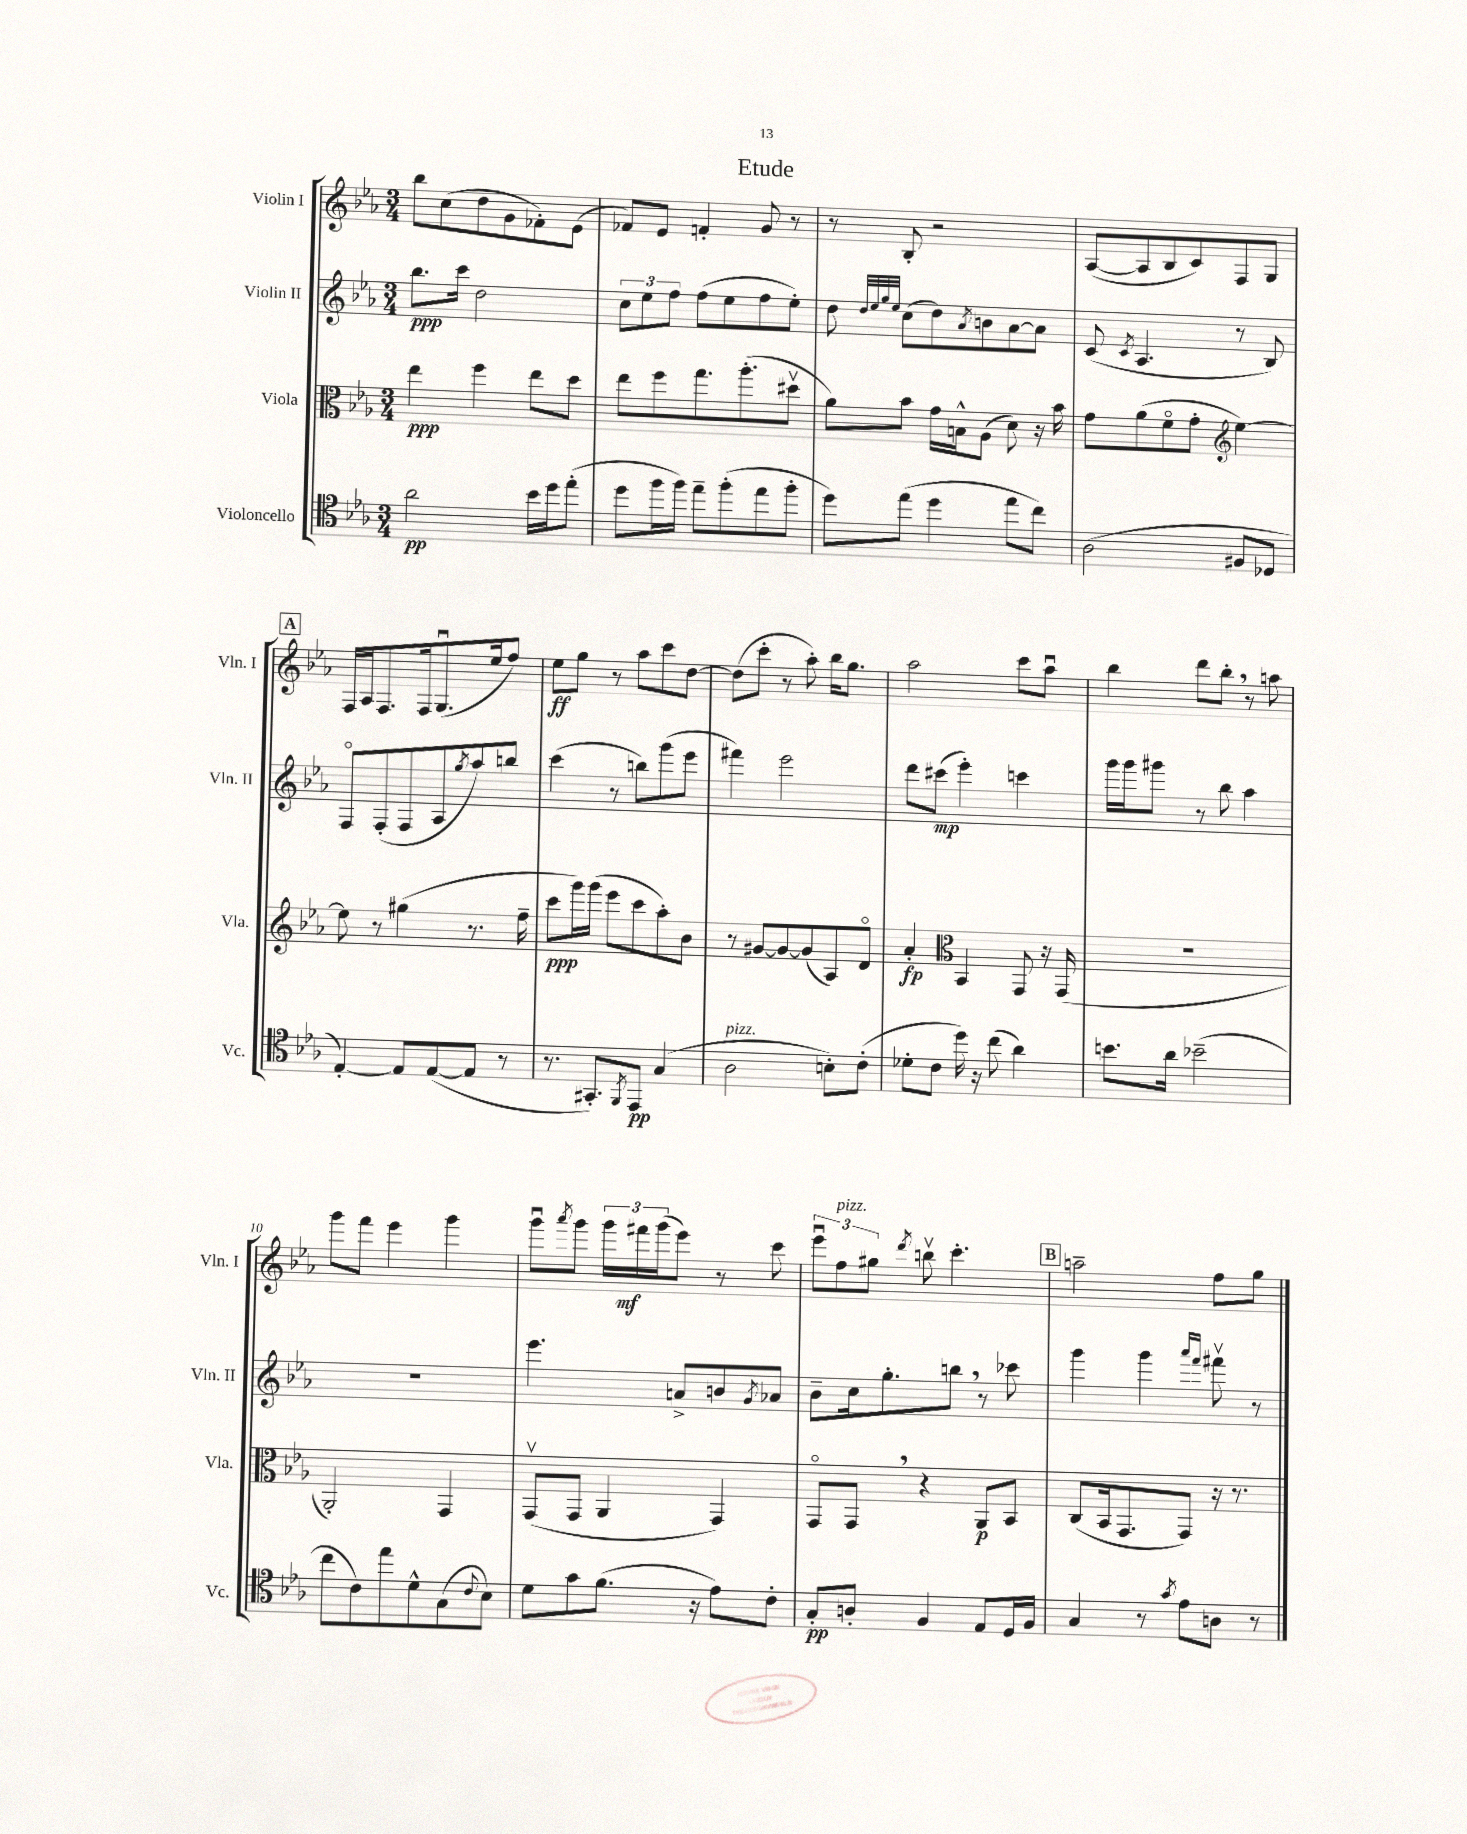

**kern	**dynam	**kern	**dynam	**kern	**dynam	**kern	**dynam
*part4	*part4	*part3	*part3	*part2	*part2	*part1	*part1
*staff4	*staff4	*staff3	*staff3	*staff2	*staff2	*staff1	*staff1
*I"Violoncello	*	*I"Viola	*	*I"Violin II	*	*I"Violin I	*
*I'Vc.	*	*I'Vla.	*	*I'Vln. II	*	*I'Vln. I	*
*clefC4	*	*clefC3	*	*clefG2	*	*clefG2	*
*k[b-e-a-]	*	*k[b-e-a-]	*	*k[b-e-a-]	*	*k[b-e-a-]	*
*M3/4	*	*M3/4	*	*M3/4	*	*M3/4	*
=1	=1	=1	=1	=1	=1	=1	=1
2a-\	pp	4ee-\	ppp	8.bb-\L	ppp	8bb-\L	.
.	.	.	.	.	.	(8cc\	.
.	.	.	.	16ccc\Jk	.	.	.
.	.	4ff\	.	2dd\	.	8dd\	.
.	.	.	.	.	.	8g\	.
16b-\LL	.	8ee-\L	.	.	.	8f-X'\)	.
16dd\J	.	.	.	.	.	.	.
(8ee-'\J	.	8dd\J	.	.	.	(8e-\J	.
=2	=2	=2	=2	=2	=2	=2	=2
8dd\L	.	8ee-\L	.	12cc\L	.	8f-X/L)	.
.	.	.	.	12ee-\	.	.	.
16ff\L	.	8ff\	.	.	.	8e-/J	.
.	.	.	.	12ff\J	.	.	.
16ff\JJ)	.	.	.	.	.	.	.
8ee-~\L	.	8.gg\	.	(8ff\L	.	4fn'/	.
(8ff'\	.	.	.	8ee-\	.	.	.
.	.	(8.aa-'\	.	.	.	.	.
8ee-\	.	.	.	8ff\	.	8g/	.
8ff'\J	.	8dd#Xv\J	.	8ee-'\J)	.	8r	.
=3	=3	=3	=3	=3	=3	=3	=3
8dd\L)	.	8a-\L)	.	8dd\	.	8r	.
.	.	.	.	32qqdd/LLL	.	.	.
.	.	.	.	32qqee-/	.	.	.
.	.	.	.	32qqgg/	.	.	.
.	.	.	.	32qqee-/JJJ	.	.	.
(8ee-\J	.	8b-\J	.	(8cc\L	.	8B-'/	.
4dd\	.	16g\LL	.	8dd\)	.	2r	.
.	.	16Bn^^\J	.	.	.	.	.
.	.	.	.	8qa-/	.	.	.
.	.	(8A-\J	.	8bn\	.	.	.
8ee-\L	.	8d\)	.	[8a-\	.	.	.
8cc\J)	.	16r	.	8a-\J]	.	.	.
.	.	16b-\	.	.	.	.	.
=4	=4	=4	=4	=4	=4	=4	=4
(2A-\	.	8g\L	.	(8c/	.	([8A-/L	.
.	.	.	.	8qc/	.	.	.
.	.	(8a-\	.	4.A-/	.	8A-/]	.
.	.	8f\	.	.	.	8B-/	.
.	.	8g'\J	.	.	.	8c/)	.
*	*	*clefG2	*	*	*	*	*
8F#X/L	.	[4ee-\)	.	8r	.	8F/	.
8D-X/J	.	.	.	8B-/)	.	8G/J	.
!!LO:LB:g=z
!!LO:REH:place=s1:t=A
=5	=5	=5	=5	=5	=5	=5	=5
[4E-'/)	.	8ee-\]	.	8F/L	.	16F/LL	.
.	.	.	.	.	.	16A-/J	.
.	.	8r	.	(8F'/	.	8.F/	.
8E-/L]	.	(4gg#X\	.	8F/	.	.	.
.	.	.	.	.	.	16F/k	.
([8E-/	.	.	.	8A-/	.	(8.Gu/	.
.	.	.	.	8qgg/	.	.	.
8E-/J]	.	8.r	.	8aa-/)	.	.	.
.	.	.	.	.	.	16ee-/k	.
8r	.	.	.	8bbn/J	.	8ff/J)	.
.	.	16ff~\	.	.	.	.	.
=6	=6	=6	=6	=6	=6	=6	=6
8.r	.	8ccc\L	ppp	(4ccc\	.	8ee-\L	ff
.	.	16ggg\L)	.	.	.	8gg\J	.
8.GG#X'/L)	.	(16ggg\JJ	.	.	.	.	.
.	.	8eee-\L	.	8r	.	8r	.
8qFF/	.	.	.	.	.	.	.
8EE-/J	pp	8ccc\	.	8bbn\L)	.	8aa-\L	.
(4G/	.	8aa-'\)	.	(8ggg\	.	8ccc\	.
.	.	8b-\J	.	8eee-\J	.	[8dd\J	.
=7	=7	=7	=7	=7	=7	=7	=7
!LO:TX:a:i:t=pizz.	!	!	!	!	!	!	!
2A-\	.	8r	.	4fff#X\)	.	(8dd\L]	.
.	.	[8g#X/L	.	.	.	8ccc'\J	.
.	.	8g#/_	.	2eee-\	.	8r	.
.	.	(8g#/]	.	.	.	8aa-'\)	.
8Bn'\L)	.	8A-/)	.	.	.	16bb-\KL	.
.	.	.	.	.	.	8.gg\J	.
(8c'\J	.	8d/J	.	.	.	.	.
=8	=8	=8	=8	=8	=8	=8	=8
8d-X'\L	.	4a-'/	fp	8ddd\L	.	2aa-\	.
8c\J	.	.	.	(8ccc#X\J	mp	.	.
*	*	*clefC3	*	*	*	*	*
16dd\)	.	4BB-/	.	4eee-'\)	.	.	.
16r	.	.	.	.	.	.	.
(8cc\	.	.	.	.	.	.	.
4a-\)	.	8GG/	.	4cccn\	.	8ccc\L	.
.	.	16r	.	.	.	8aa-u\J	.
.	.	(16GG/	.	.	.	.	.
=9	=9	=9	=9	=9	=9	=9	=9
8.bn\L	.	2.r	.	16ggg\LL	.	4bb-\	.
.	.	.	.	16ggg\J	.	.	.
.	.	.	.	8ggg#X\J	.	.	.
16a-\Jk	.	.	.	.	.	.	.
(2b-X~\	.	.	.	8r	.	8ddd\L	.
.	.	.	.	8bb-\	.	8bb-',\J	.
.	.	.	.	4aa-\	.	8r	.
.	.	.	.	.	.	8aan\	.
!!LO:LB:g=z
=10	=10	=10	=10	=10	=10	=10	=10
8cc\L	.	2AA-'/)	.	2.r	.	8ggg\L	.
8c\)	.	.	.	.	.	8fff\J	.
8ee-\	.	.	.	.	.	4eee-\	.
8d^^\	.	.	.	.	.	.	.
(8G\	.	4GG/	.	.	.	4ggg\	.
8qqc/	.	.	.	.	.	.	.
8B-\J)	.	.	.	.	.	.	.
=11	=11	=11	=11	=11	=11	=11	=11
8d\L	.	(8GGv/L	.	4.eee-\	.	8gggu\L	.
.	.	.	.	.	.	8qaaa-/	.
8g\	.	8GG/J	.	.	.	8ggg\J	.
(8.f\J	.	4AA-/	.	.	.	24ggg\LL	.
.	.	.	.	.	.	24fff#X\	mf
.	.	.	.	.	.	(24ggg\J	.
.	.	.	.	8an^/L	.	8eee-\J)	.
16r	.	.	.	.	.	.	.
8e-\L)	.	4GG/)	.	8bn/	.	8r	.
.	.	.	.	8qg/	.	.	.
8c'\J	.	.	.	8a-X/J	.	8ccc\	.
=12	=12	=12	=12	=12	=12	=12	=12
8G'/L	pp	8GG/L	.	8b-~\L	.	12eee-u\L	.
!	!	!	!	!	!	!LO:TX:a:i:t=pizz.	!
.	.	.	.	.	.	12ff\	.
8An'/J	.	8GG,/J	.	16cc\k	.	.	.
.	.	.	.	.	.	12gg#X\J	.
.	.	.	.	8.gg'\	.	.	.
.	.	.	.	.	.	8qddd/	.
4F/	.	4r	.	.	.	8bbnv\	.
.	.	.	.	8bbn,\J	.	4.ccc'\	.
8E-/L	.	8AA-/L	p	8r	.	.	.
16D/L	.	8BB-/J	.	8ccc-X\	.	.	.
16F/JJ	.	.	.	.	.	.	.
!!LO:REH:place=s1:t=B
=13	=13	=13	=13	=13	=13	=13	=13
4G/	.	(8C/L	.	4ggg\	.	2aan~\	.
.	.	16BB-/k	.	.	.	.	.
.	.	8.GG/	.	.	.	.	.
8r	.	.	.	4ggg\	.	.	.
8qg/	.	.	.	.	.	.	.
8e-\L	.	8GG/J)	.	.	.	.	.
.	.	.	.	16qqaaa-/LL	.	.	.
.	.	.	.	16qqfff/JJ	.	.	.
8An\J	.	16r	.	8fff#Xv\	.	8ff\L	.
.	.	8.r	.	.	.	.	.
8r	.	.	.	8r	.	8gg\J	.
==	==	==	==	==	==	==	==
*-	*-	*-	*-	*-	*-	*-	*-
